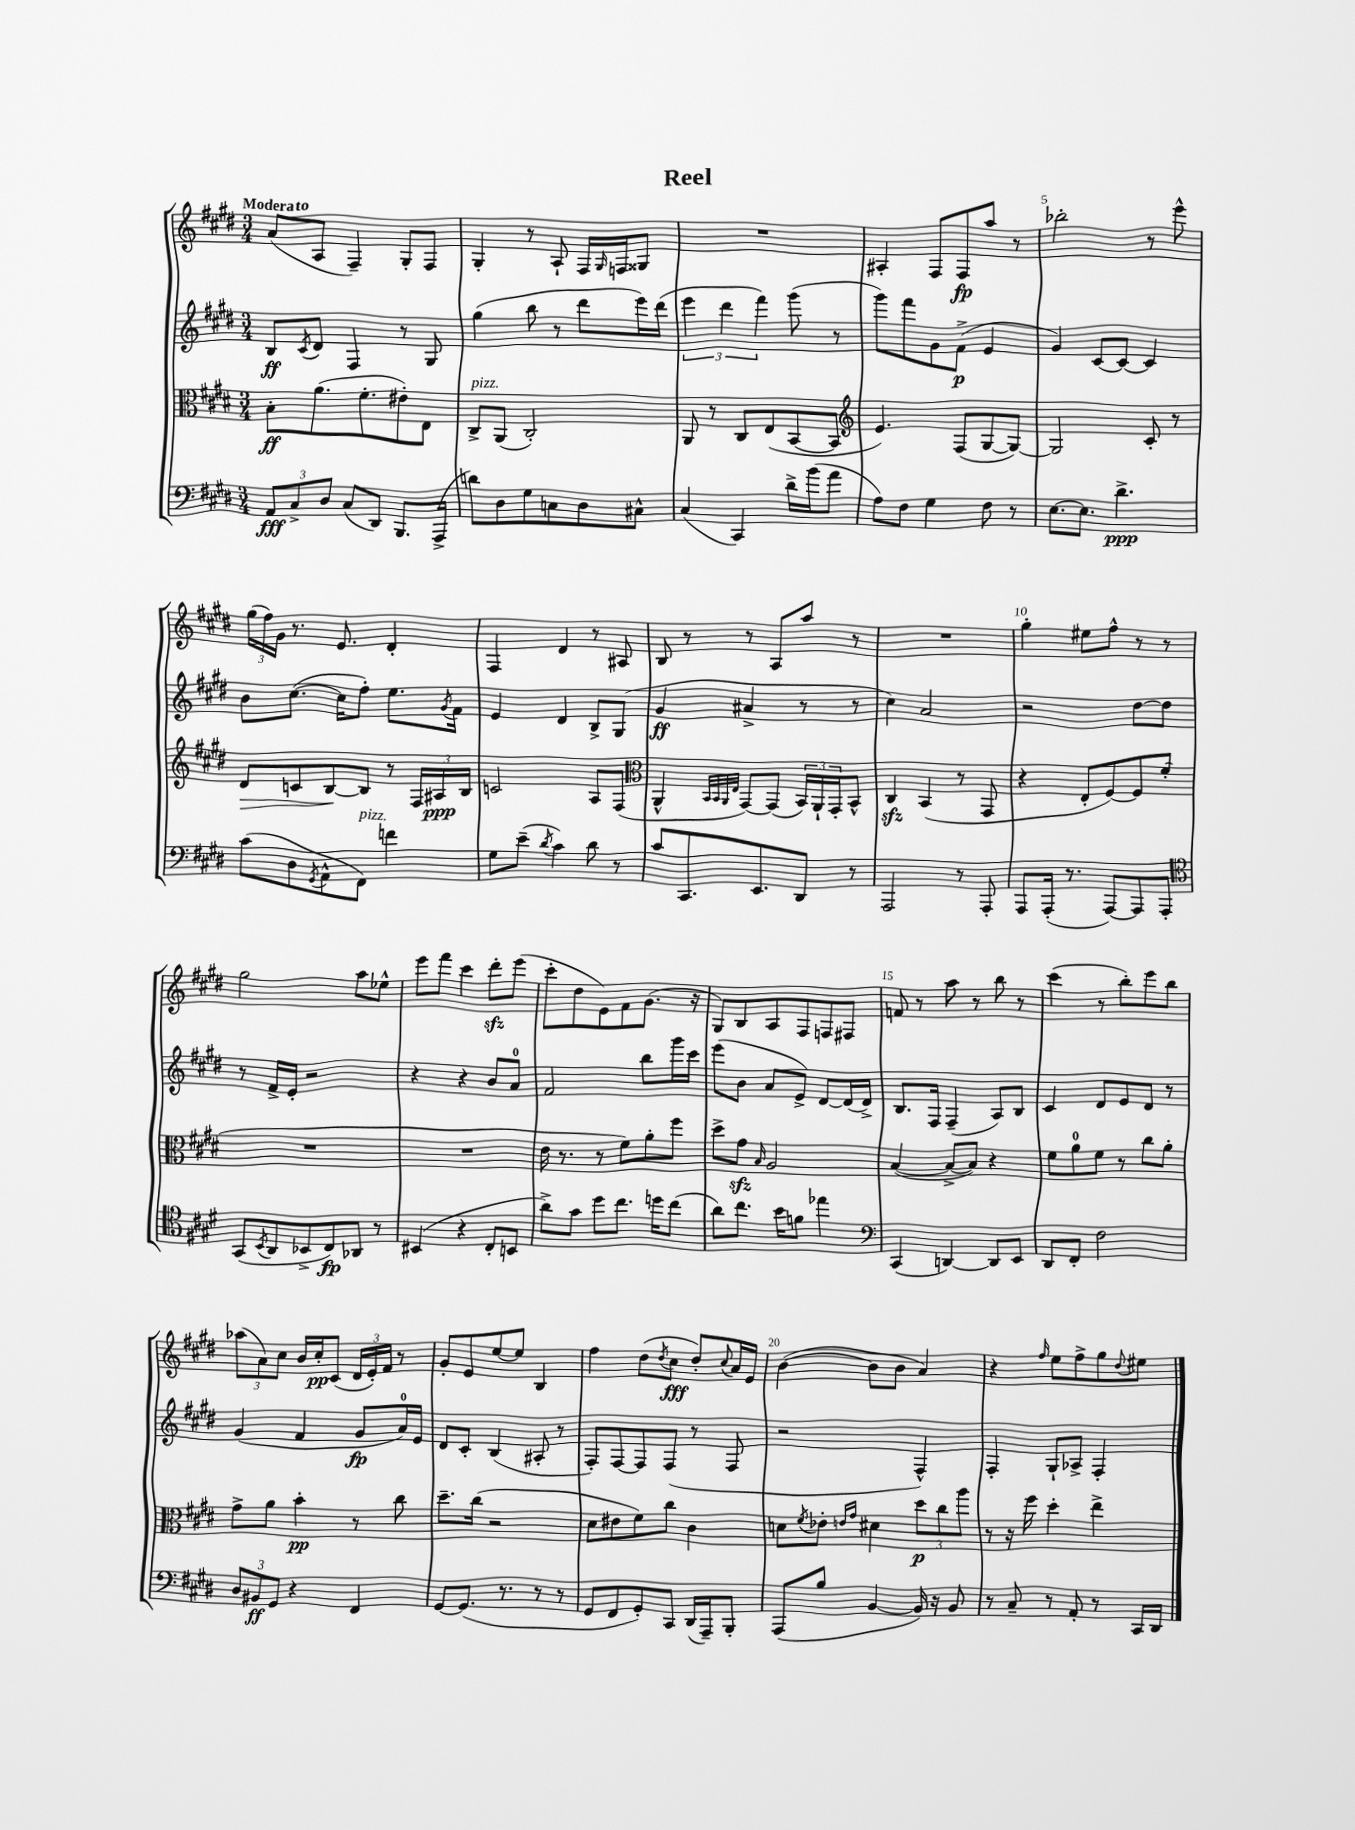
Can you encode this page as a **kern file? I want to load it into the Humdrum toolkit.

**kern	**kern	**kern	**kern
*staff4	*staff3	*staff2	*staff1
*clefF4	*clefC3	*clefG2	*clefG2
*k[f#c#g#d#]	*k[f#c#g#d#]	*k[f#c#g#d#]	*k[f#c#g#d#]
*M3/4	*M3/4	*M3/4	*M3/4
12AA	8B'	8B	(8a
12C#^	.	.	.
.	.	8qc#	.
.	(8.a	8d#	8A
12D#	.	.	.
(8C#	.	4F#	4F#~)
.	8.f#'	.	.
8DD#)	.	.	.
8.BBB	8e#')	8r	8G#'
.	8E	8G#	8F#
(16AAA^	.	.	.
=	=	=	=
8d)	8C#^	(4gg#	4G#'
8D#	(8AA	.	.
8G#	2C#')	8bb	8r
8C	.	8r	8A`
8D#	.	8ddd#	16F#
.	.	.	16qqG#
.	.	.	16F
8C#^^	.	16eee)	8G##
.	.	(16ddd#	.
=	=	=	=
(4C#	8AA	6eee	2.r
.	8r	.	.
.	.	6ddd#	.
4CC#)	8C#	.	.
.	.	6fff#)	.
.	(8E	.	.
16d#^	[8BB	(8ggg#	.
(16b	.	.	.
8a	8BB]	8r	.
=	=	=	=
*	*clefG2	*	*
8A)	4.e)	8ggg#)	4A#'
8F#	.	8fff#	.
4G#	.	8g#	8F#
.	(8F#	(8f#^	8F#
8F#	[8G#	4e	8aa
8r	8G#_)	.	8r
=	=	=	=
[8.E	2G#]	4g#)	2bb-'
8.E]	.	.	.
.	.	[8c#	.
4.d#^	.	8c#_	.
.	8c#'	4c#]	8r
.	8r	.	8eee^^
=	=	=	=
(8c#	8d#	8b	(24gg#
.	.	.	24ff#)
.	.	.	24g#
8D#	8c	([8.cc#	8.r
8qGG#	.	.	.
8AA^^	[8B	.	.
.	.	16cc#]	8.e
8FF#)	8B]	8ff#')	.
4f	8r	8.ee	4d#'
.	24F#	.	.
.	24A#	.	.
.	.	8qg#	.
.	.	16f#	.
.	24B	.	.
=	=	=	=
8G#	2c	4e	4F#
(8e~	.	.	.
8qd#	.	.	.
4c#)	.	4d#	4d#
8d#	8A	8B^	8r
8r	(8F#	(8G#	8A#
=	=	=	=
*	*clefC3	*	*
8c#	4AA^^	4g#	8B
8.CC#	.	.	8r
.	32qqBB	.	.
.	32qqBB	.	.
.	32qqAA	.	.
.	32qqE	.	.
.	[8GG#)	4a#^	8r
8.EE	.	.	.
.	(8GG#]	.	8A
8DD#	24BB)	8r	8aa
.	24AA`	.	.
.	24GG#'	.	.
8r	8BB^^	8r	8r
=	=	=	=
2AAA	4C#	4cc#)	2.r
.	(4BB	2a	.
8r	8r	.	.
8AAA'	8GG#	.	.
=	=	=	=
8AAA	4r	2r	4gg#'
(16AAA'	.	.	.
8.r	.	.	.
.	8E'	.	8ee#
[8AAA)	[8F#)	.	8ff#^^
8AAA]	8F#]	[8dd#	8r
8AAA'	(8f#'	8dd#]	8r
=	=	=	=
*clefC4	*	*	*
(8GG#	2.r	8r	2gg#
8qBB	.	.	.
8AA	.	16f#^	.
.	.	16e'	.
8BB-^	.	2r	.
8C#)	.	.	.
8AA-	.	.	8aa
8r	.	.	8ee-^^
=	=	=	=
(4BB#	2.r	4r	8eee
.	.	.	8fff#
4r	.	4r	4ccc#
8C#'	.	8b	8ddd#'
8BB	.	8a	(8eee
=	=	=	=
8a^)	16e	2f#	8ccc#'
.	8.r	.	.
8g#	.	.	8dd#
8dd#	8r	.	8e)
8.cc#	8f#)	.	8f#
.	8a'	8bb	(8.g#
16dd	.	.	.
(8cc#	8ff#	16ggg#	.
.	.	16ccc#	16r
=	=	=	=
8a)	8dd#^	(8eee	8G#)
8.cc#	8g#	8b	8B
.	16qqB	.	.
.	2A	8a	8A
16b	.	.	.
8f	.	8e^)	8F#
4ee-	.	[8d#	8F
.	.	(16d#]	8F#
.	.	16d#^)	.
=	=	=	=
*clefF4	*	*	*
(4CC#	([4B	8.B	8f
.	.	.	8r
.	.	16F#	.
[4DD)	8B^_	(4F#~	8aa
.	8B])	.	8r
8DD]	4r	8A)	8bb
8EE	.	8B	8r
=	=	=	=
8DD#	8f#	4c#	(4ccc#
8FF#'	8a	.	.
2F#	8f#	8d#	8r
.	8r	8e	8bb')
.	8cc#	8d#	8eee
.	8a'	8r	8bb
=	=	=	=
12D#	8g#^	(4g#	(12aa-
12BB#	.	.	12a)
.	8a	.	.
12GG#	.	.	12cc#
4r	4b'	4f#	16b
.	.	.	16cc#'
.	.	.	(8c#
4FF#	8r	8g#	24d#
.	.	.	24e')
.	.	.	24f#
.	8cc#	16a)	8r
.	.	16e	.
=	=	=	=
[8GG#	8.dd#~	8d#	8g#'
(8.GG#]	.	8c#'	8e
.	(16cc#	.	.
.	2r	(4B	[8ee
8.r	.	.	.
.	.	.	8ee]
8r	.	8A#'	4B
8r	.	8r	.
=	=	=	=
8GG#	8d#	8F#')	4ff#
8FF#	8e#	[8F#	.
8GG#')	8f#)	8F#]	(8dd#
.	.	.	8qdd#
8CC#	8cc#	(8F#	8cc#
(16DD#	4c#	8r	8dd#')
16AAA~)	.	.	.
.	.	.	8qqcc#
8BBB'	.	8F#	16a
.	.	.	16e
=	=	=	=
(8AAA	8d	2r	([4b
.	8qf#	.	.
8B	8e-'	.	.
.	16qqe	.	.
.	16qqg#	.	.
[4BB	4d#	.	8b]
.	.	.	8b
16BB])	12dd#	4F#^^)	4a)
16r	.	.	.
.	12cc#	.	.
8BB	.	.	.
.	12aa	.	.
=	=	=	=
8r	8r	4F#'	4r
8C#~	16r	.	.
.	16ff#	.	.
.	.	.	16qqff#
8r	4dd#'	8G#`	8ee
8AA'	.	8A-^	8ff#^
8r	4ee^	4F#'	8gg#
.	.	.	8qqdd#
16CC#	.	.	8ee#
16DD#	.	.	.
==	==	==	==
*-	*-	*-	*-
